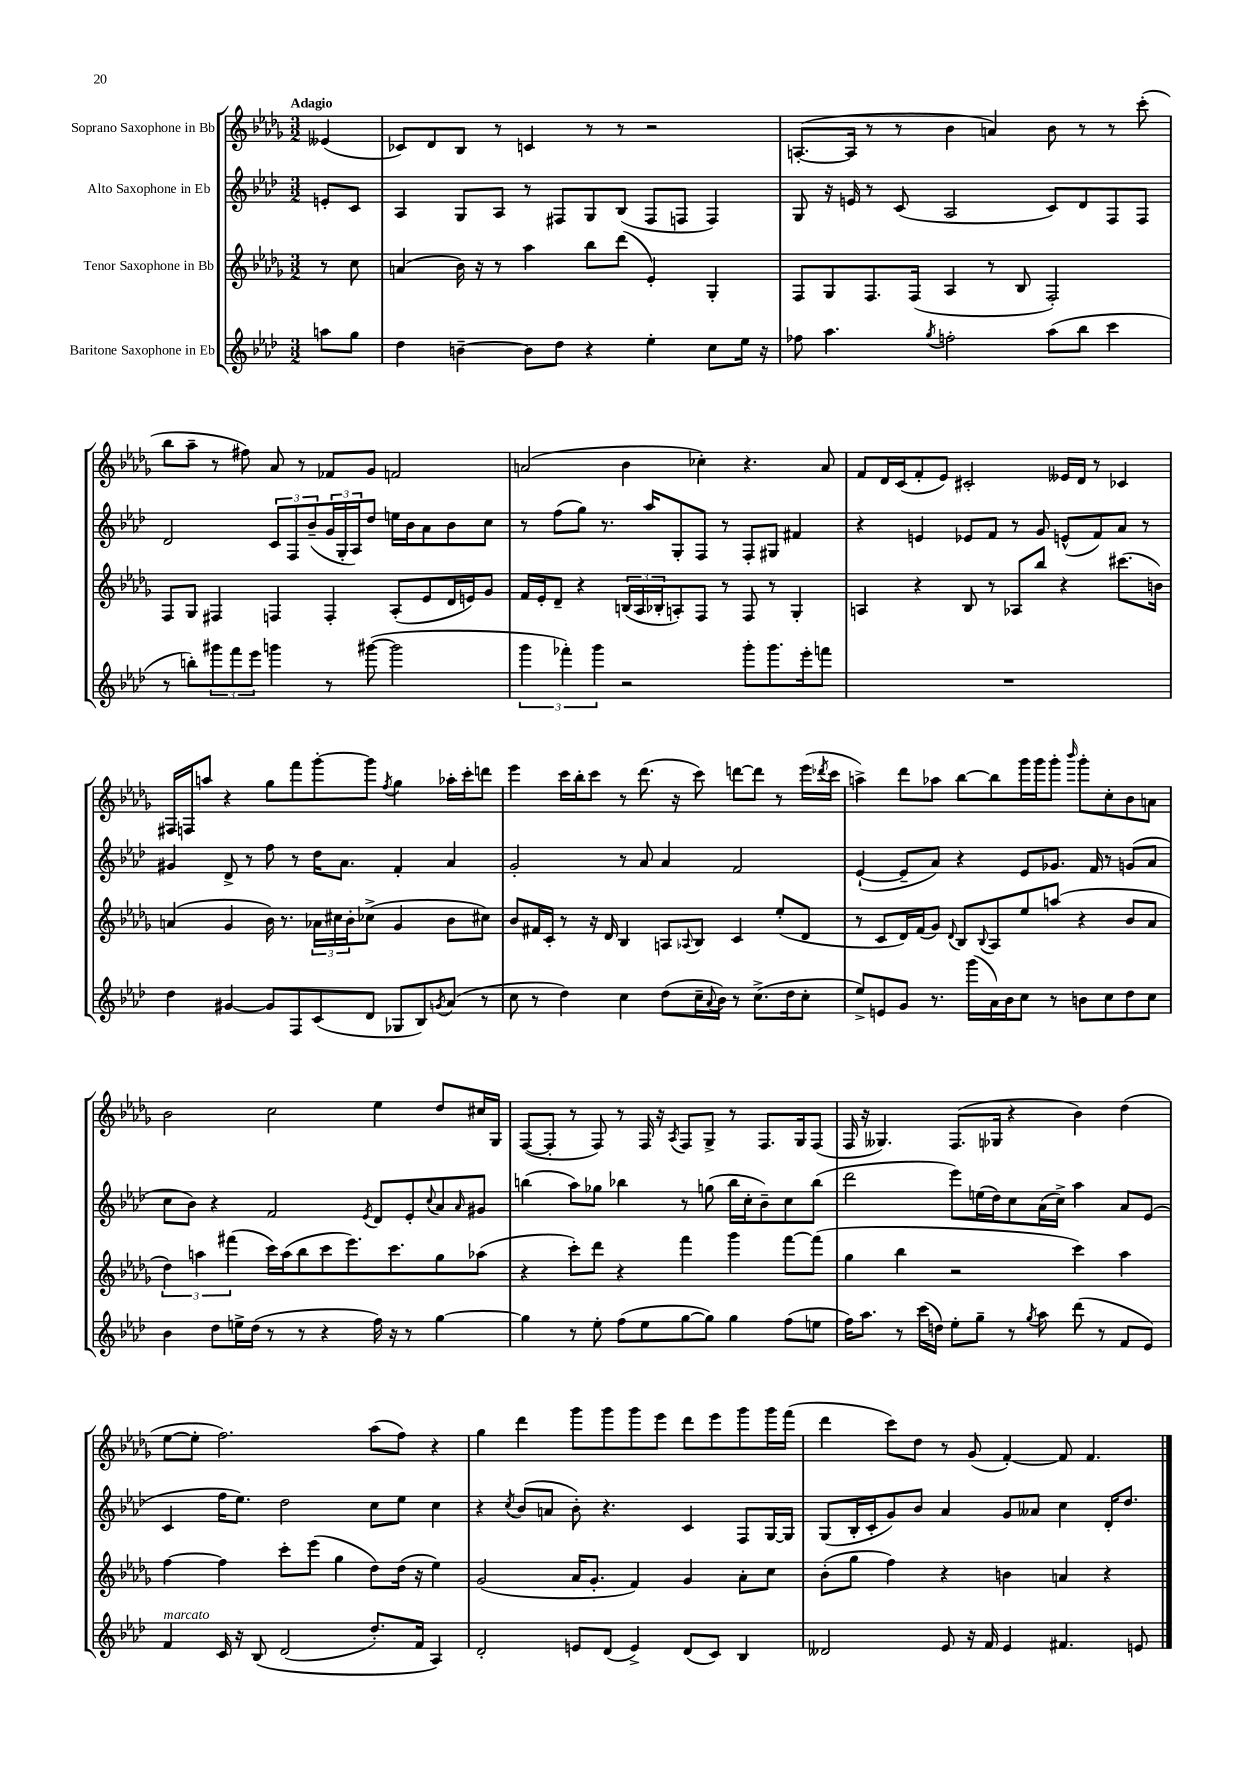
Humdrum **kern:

**kern	**kern	**kern	**kern
*part4	*part3	*part2	*part1
*staff4	*staff3	*staff2	*staff1
*I"Baritone Saxophone in Eb	*I"Tenor Saxophone in Bb	*I"Alto Saxophone in Eb	*I"Soprano Saxophone in Bb
*clefG2	*clefG2	*clefG2	*clefG2
*k[b-e-a-d-]	*k[b-e-a-d-g-]	*k[b-e-a-d-]	*k[b-e-a-d-g-]
*M3/2	*M3/2	*M3/2	*M3/2
=	=	=	=
!	!	!	!LO:TX:a:B:t=Adagio
8aan\L	8r	8en'/L	(4e--X/
8gg\J	8cc\	8c/J	.
=1	=1	=1	=1
4dd-\	(4an/	4A-/	8c-X/L)
.	.	.	8d-/
[4bn~\	16b-\)	8G/L	8B-/J
.	16r	.	.
.	8r	8A-/J	8r
8b\L]	4aa-\	8r	4cn/
8dd-\J	.	8F#X/L	.
4r	8bb-\L	8G/	8r
.	(8ddd-\J	(8B-/J	8r
4ee-'\	4e-'/)	8F#/L	2r
.	.	8Fn/J	.
8cc\L	4G-'/	4F/)	.
16ee-\Jk	.	.	.
16r	.	.	.
=2	=2	=2	=2
8ff-X\	8F/L	8G/	([8.An'/L
4.aa-\	8G-/	16r	.
.	.	16en/	16A/Jk]
.	8.F/	8r	8r
.	.	(8c/	8r
.	(16F/Jk	.	.
8qgg/	.	.	.
2ffn'\	4A-/	2A-/	4b-\
.	8r	.	4an/)
.	8B-/	.	.
(8aa-\L	2F'/)	8c/L)	8b-\
8bb-\J	.	8d-/	8r
4ccc\	.	8F/	8r
.	.	8F/J	(8ccc'\
!!LO:LB:g=z
=3	=3	=3	=3
8r	8F/L	2d-/	8bb-\L
8bbn'\L)	8G-/J	.	8aa-~\J
12ggg#X\	4F#X/	.	8r
12fff\	.	.	.
.	.	.	8ff#X\)
12eee-\J	.	.	.
4gggn\	4Fn/	12c/L	8a-/
.	.	12F/	.
.	.	.	8r
.	.	(12b-~/	.
8r	4F'/	24g/L	8f-X/L
.	.	24G'/	.
.	.	24A-/J)	.
([8ggg#X\	.	8dd-/J	8g-/J
2ggg#\]	(8A-'/L	16een\LL	2fn/
.	.	16b-\J	.
.	8e-/	8a-\	.
.	16d-/L	8b-\	.
.	16en/J)	.	.
.	8g-/J	8cc\J	.
=4	=4	=4	=4
6ggg\	16f/LL	8r	(2an/
.	16e-'/J	.	.
.	8d-~/J	(8ff\L	.
6fff-X'\)	.	.	.
.	4r	8gg\J)	.
6ggg\	.	.	.
.	.	8.r	.
2r	(24Bn/LL	.	4b-\
.	24A-/	.	.
.	.	16aa-/KL	.
.	24B-X'/J	.	.
.	8An'/)	8G'/	.
.	8F/J	8F/J	4cc-X'\)
.	8r	8r	.
8ggg'\L	8F/	8F'/L	4.r
8.ggg\	8r	8G#X/J	.
.	4G-'/	4f#X/	.
16eee-'\k	.	.	.
8fffn\J	.	.	8a/
=5	=5	=5	=5
1.r	4An/	4r	8f/L
.	.	.	16d-/L
.	.	.	(16c/J
.	4r	4en/	8f'/
.	.	.	8e-/J)
.	8B-/	8e-X/L	2c#X'/
.	8r	8f/J	.
.	8A-X/L	8r	.
.	8bb-/J	8g/	.
.	4r	(8en^^/L	16e--X/LL
.	.	.	16d-/JJ
.	.	8f/)	8r
.	(8.ccc#X\L	8a-/J	4c-X/
.	.	8r	.
.	16bn\Jk)	.	.
!!LO:LB:g=z
=6	=6	=6	=6
4dd-\	(4an/	4g#X/	16F#X/LL
.	.	.	16Fn/J
.	.	.	8aan/J
[4g#X/	4g-/	8d-^/	4r
.	.	8r	.
8g#/L]	16b-\)	8ff\	8gg-\L
.	8.r	.	.
8F/	.	8r	8fff\
(8c/	24a-X\LL	16dd-\KL	[8ggg-'\
.	24cc#X\	.	.
.	.	8.a-\J	.
.	24b-'\J	.	.
8d-/J	(8cc-X^\J	.	8ggg-\J]
.	.	.	8qff/
8G-X/L	4g-/	4f'/	4gg-\
8B-/)	.	.	.
8qgn/	.	.	.
(8a-/J	8b-\L	4a-/	16aa-X'\LL
.	.	.	16ccc'\J
8r	8cc#X\J)	.	8dddn\J
=7	=7	=7	=7
8cc\	8b-/L	2g'/	4eee-\
8r	16f#X/L	.	.
.	16c'/JJ	.	.
4dd-\)	8r	.	16ccc\LL
.	.	.	16bb-'\J
.	16r	.	8ccc\J
.	16d-/	.	.
4cc\	4B-/	8r	8r
.	.	8a-/	(8.ddd-\
(8dd-\L	8An/L	4a-/	.
.	.	.	16r
.	8qqA-X/	.	.
16cc~\L	8B-/J	.	8ccc\)
8qqa-/	.	.	.
16b-\JJ)	.	.	.
8r	4c/	2f/	[8dddn\L
(8.cc^\L	.	.	8ddd\J]
.	(8ee-'/L	.	8r
16dd-\k	.	.	.
8cc'\J	8d-/J	.	(16eee-\LL
.	.	.	8qddd-X/
.	.	.	16ccc\JJ
=8	=8	=8	=8
8ee-^/L)	8r	([4e-`/	4aan^\)
8en/	8c/L	.	.
8g/J	16d-/L)	8e-~/L]	8ddd-\L
.	(16f/J	.	.
8.r	8g-/J)	8a-/J)	8aa-X\J
.	8qqd-/	.	.
.	8B-/L	4r	[8bb-\L
(16ggg\LL	.	.	.
.	8qqB-/	.	.
16a-\)	8A-/	.	8bb-\]
16b-\J	.	.	.
8cc\J	8ee-/	8e-/L	16ggg-\L
.	.	.	16ggg-\J
8r	(8aan/J	8.g-X/J	8ggg-'\J
.	.	.	16qqbbb-/
8bn\L	4r	.	8ggg-'\L
.	.	16f/	.
8cc\	.	8r	8cc'\
8dd-\	8b-/L	(8gn/L	8b-\
8cc\J	8a-/J	8a-/J	8an\J
!!LO:LB:g=z
=9	=9	=9	=9
4b-\	6dd-\)	8cc\L	2b-\
.	.	8b-\J)	.
.	6aan\	.	.
8dd-\L	.	4r	.
.	(6fff#X\	.	.
16een^\L	.	.	.
(16dd-\JJ	.	.	.
8r	16ccc\LL)	2f/	2cc\
.	(16aa\J	.	.
8r	8bb-\	.	.
4r	8ccc\	.	.
.	8.eee-\)	.	.
.	.	8qe-/	.
16ff\)	.	8d-/L	4ee-\
16r	8.ccc\	.	.
8r	.	8e-'/	.
.	.	8qqcc/	.
[4gg\	8gg-\	8a-/	8dd-/L
.	.	16qqa-/	.
.	(8aa-X\J	8g#X/J	16cc#X/L
.	.	.	16G-/JJ
=10	=10	=10	=10
4gg\]	4r	(4bbn\	([8F/L
.	.	.	8F'/J]
8r	8ccc'\L)	8aa-\L)	8r
8ee-'\	8ddd-\J	8gg-X\J	8F/)
(8ff\L	4r	4bb-X\	8r
8ee-\	.	.	16F/
.	.	.	16r
.	.	.	8qA-/
[8gg\	4fff\	8r	8F/L
8gg\J])	.	(8ggn\	8G-^/J
4gg\	4ggg-\	16bb-\LL	8r
.	.	16cc'\J	.
.	.	8b-~\)	8.F/L
(8ff\L	[8fff\L	8cc\	.
.	.	.	16G-/k
8een\J	(8fff\J]	(8bb-\J	(8F/J
=11	=11	=11	=11
16ff\KL)	4gg-\	2ddd-\	16F/
8.aa-\J	.	.	16r
.	.	.	4.G--X/)
8r	4bb-\	.	.
(16ccc\LL	.	.	.
16ddn\JJ)	.	.	.
8ee-'\L	2r	8eee-\L)	(8.F/L
8gg~\J	.	(16een\L	.
.	.	16dd-\J)	16G-X/Jk
8r	.	8cc\	4r
8qgg/	.	.	.
8aa-\	.	(16a-\L	.
.	.	16cc^\JJ)	.
(8ddd-\	4ccc\)	4aa-\	4b-\)
8r	.	.	.
8f/L	4aa-\	8a-/L	(4dd-\
8e-/J)	.	(8e-/J	.
!!LO:LB:g=z
=12	=12	=12	=12
!LO:TX:a:i:t=marcato	!	!	!
4f/	[4ff\	4c/	[8ee-\L
.	.	.	8ee-'\J]
16c/	4ff\]	16ff\KL	2.ff\)
16r	.	8.ee-\J)	.
(8B-/	.	.	.
(2d-/	8ccc'\L	2dd-\	.
.	(8eee-\J	.	.
.	4gg-\	.	.
8.dd-'/L)	8dd-\L)	8cc\L	(8aa-\L
.	(16dd-\Jk	8ee-\J	8ff\J)
16f/Jk	16r	.	.
4A-/)	4ee-\)	4cc\	4r
=13	=13	=13	=13
2d-'/	(2g-/	4r	4gg-\
.	.	8qcc/	.
.	.	(8b-/L	4ddd-\
.	.	8an/J	.
8en/L	16a-/KL	8b-'\)	8ggg-\L
.	8.g-'/J	.	.
(8d-/J	.	4.r	8ggg-\
4e^/)	4f/)	.	8ggg-\
.	.	.	8eee-\J
(8d-/L	4g-/	4c/	8ddd-\L
8c/J)	.	.	8eee-\
4B-/	8a-'\L	8F/L	8ggg-\
.	8cc\J	[16G/L	16ggg-\L
.	.	16G/JJ]	(16fff\JJ
=14	=14	=14	=14
2d--X/	(8b-'\L	(8G/L	4ddd-\
.	8gg-\J	16B-'/L	.
.	.	16c'/J	.
.	4ff\)	8g/)	8ccc\L)
.	.	8b-/J	8dd-\J
8e-/	4r	4a-/	8r
16r	.	.	(8g-/
16f/	.	.	.
4e-/	4bn\	8g/L	[4f'/)
.	.	8a--X/J	.
4.f#X/	4an/	4cc\	8f/]
.	.	.	4.f/
.	4r	16d-'/KL	.
.	.	8.dd-/J	.
8en/	.	.	.
==	==	==	==
*-	*-	*-	*-
